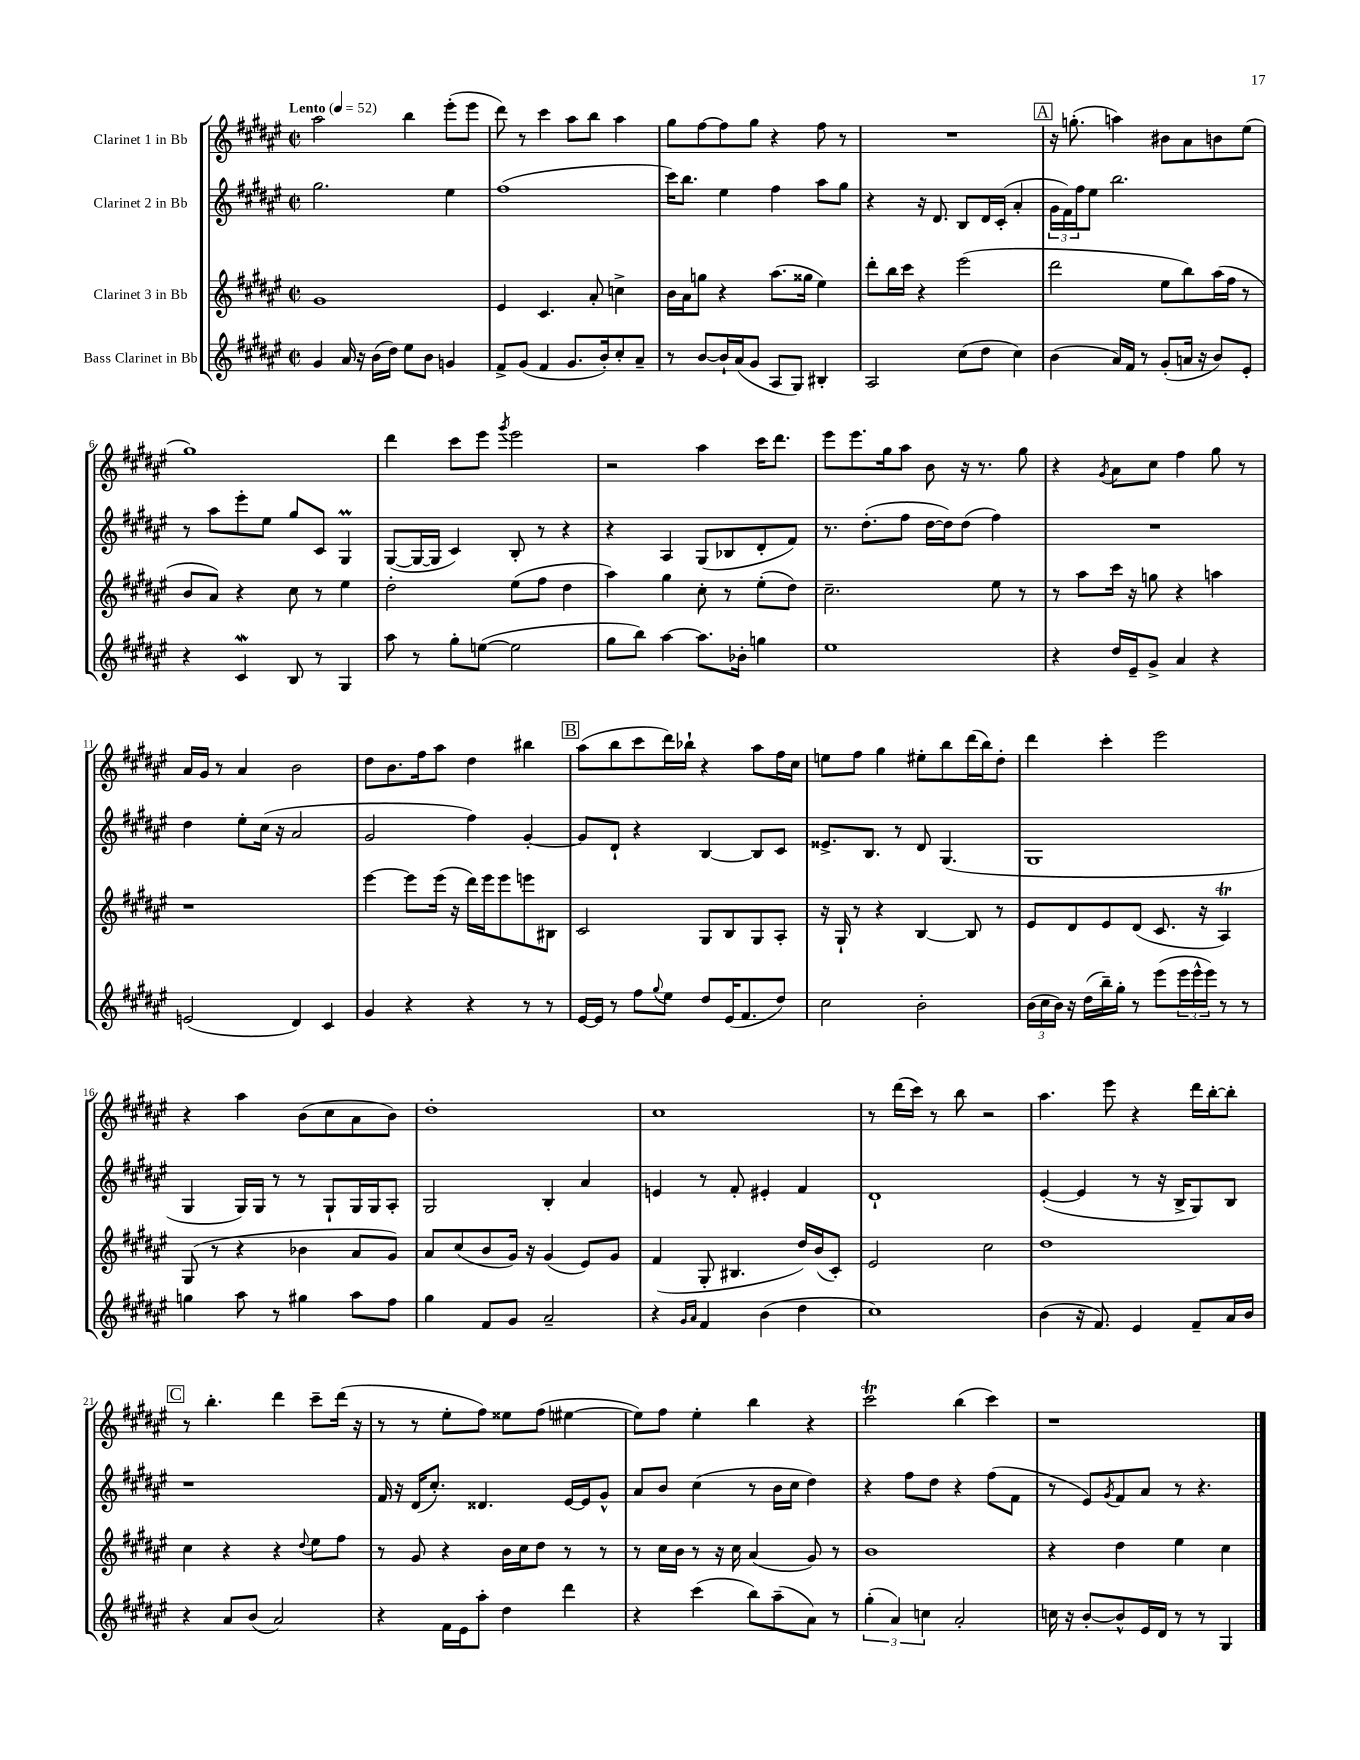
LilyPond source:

<<
\new StaffGroup <<
\new Staff = "s0" \with { instrumentName = "Clarinet 1 in Bb" } {
    \clef treble \key fis \major \defaultTimeSignature \time 2/2 \tempo "Lento" 4 = 52
    ais''2 b''4 eis'''8-.( eis'''8 |
    dis'''8) r8 cis'''4 ais''8 b''8 ais''4 |
    gis''8 fis''8~ fis''8 gis''8 r4 fis''8 r8 |
    R1 |
    \mark \markup { \box "A" } r16 g''8.-.( a''4) bis'8 ais'8 b'8 eis''8( |
    gis''1) |
    dis'''4 cis'''8 eis'''8 \acciaccatura { gis'''8 } eis'''2 |
    r2 ais''4 cis'''16 dis'''8. |
    eis'''8 eis'''8. gis''16 ais''8 b'8 r16 r8. gis''8 |
    r4 \acciaccatura { gis'8 } ais'8 cis''8 fis''4 gis''8 r8 |
    ais'16 gis'16 r8 ais'4 b'2 |
    dis''8 b'8. fis''16 ais''8 dis''4 bis''4 |
    \mark \markup { \box "B" } ais''8( b''8 cis'''8 dis'''16) bes''16-! r4 ais''8 fis''16 cis''16 |
    e''8 fis''8 gis''4 eis''8-. b''8 dis'''16( b''16) dis''8-. |
    dis'''4 cis'''4-. eis'''2 |
    r4 ais''4 b'8( cis''8 ais'8 b'8) |
    dis''1-. |
    cis''1 |
    r8 dis'''16( cis'''16) r8 b''8 r2 |
    ais''4. eis'''8 r4 dis'''16 b''16~-. b''8-. |
    \mark \markup { \box "C" } r8 b''4.-. dis'''4 cis'''8-- dis'''16( r16 |
    r8 r8 eis''8-. fis''8) eisis''8 fis''8( eis''4~ |
    eis''8) fis''8 eis''4-. b''4 r4 |
    cis'''2\trill b''4( cis'''4) |
    r1 \bar "|." |
}
\new Staff = "s1" \with { instrumentName = "Clarinet 2 in Bb" } {
    \clef treble \key fis \major \defaultTimeSignature \time 2/2
    gis''2. eis''4 |
    fis''1( |
    cis'''16) b''8. eis''4 fis''4 ais''8 gis''8 |
    r4 r16 dis'8. b8 dis'16 cis'16-.( ais'4-. |
    \mark \markup { \box "A" } \tuplet 3/2 { gis'16 fis'16) fis''16 } eis''8 b''2. |
    r8 ais''8 eis'''8-. eis''8 gis''8 cis'8 gis4\prall |
    gis8~( gis16~ gis16 cis'4) b8-. r8 r4 |
    r4 ais4 gis8( bes8 dis'8-. fis'8) |
    r8. dis''8.-.( fis''8 dis''16~ dis''16) dis''8( fis''4) |
    R1 |
    dis''4 eis''8-. cis''16( r16 ais'2 |
    gis'2 fis''4) gis'4~-. |
    \mark \markup { \box "B" } gis'8 dis'8-! r4 b4~ b8 cis'8 |
    eisis'8.-> b8. r8 dis'8 gis4.( |
    gis1 |
    gis4 gis16) gis16 r8 r8 gis8-! gis16 gis16 ais8-. |
    gis2 b4-. ais'4 |
    e'4 r8 fis'8-. eis'4-. fis'4 |
    dis'1-! |
    eis'4~-.( eis'4 r8 r16 b16-> gis8) b8 |
    \mark \markup { \box "C" } r1 |
    fis'16 r16 dis'16( cis''8.-.) disis'4. eis'16~ eis'16 gis'8-^ |
    ais'8 b'8 cis''4( r8 b'16 cis''16 dis''4) |
    r4 fis''8 dis''8 r4 fis''8( fis'8 |
    r8 eis'8) \acciaccatura { gis'8 } fis'8 ais'8 r8 r4. \bar "|." |
}
\new Staff = "s2" \with { instrumentName = "Clarinet 3 in Bb" } {
    \clef treble \key fis \major \defaultTimeSignature \time 2/2
    gis'1 |
    eis'4 cis'4. ais'8-. c''4-> |
    b'16 ais'16 g''8 r4 ais''8.( gisis''16 eis''4) |
    dis'''8-. b''16 cis'''16 r4 eis'''2( |
    \mark \markup { \box "A" } dis'''2 eis''8 b''8) ais''16( fis''16 r8 |
    b'8 ais'8) r4 cis''8 r8 eis''4 |
    dis''2-. eis''8( fis''8 dis''4 |
    ais''4) gis''4 cis''8-. r8 eis''8-.( dis''8) |
    cis''2.-- eis''8 r8 |
    r8 ais''8 cis'''16 r16 g''8 r4 a''4 |
    r1 |
    eis'''4~ eis'''8 eis'''16( r16 dis'''16) eis'''16 eis'''8 e'''8 bis8 |
    \mark \markup { \box "B" } cis'2 gis8 b8 gis8 ais8-. |
    r16 gis16-! r8 r4 b4~ b8 r8 |
    eis'8 dis'8 eis'8 dis'8( cis'8. r16 ais4\trill) |
    gis8( r8 r4 bes'4 ais'8 gis'8) |
    ais'8 cis''8( b'8 gis'16) r16 gis'4( eis'8) gis'8 |
    fis'4( gis8-. bis4. dis''16) b'16( cis'8-.) |
    eis'2 cis''2 |
    dis''1 |
    \mark \markup { \box "C" } cis''4 r4 r4 \appoggiatura { dis''8 } eis''8 fis''8 |
    r8 gis'8 r4 b'16 cis''16 dis''8 r8 r8 |
    r8 cis''16 b'16 r8 r16 cis''16 ais'4( gis'8) r8 |
    b'1 |
    r4 dis''4 eis''4 cis''4 \bar "|." |
}
\new Staff = "s3" \with { instrumentName = "Bass Clarinet in Bb" } {
    \clef treble \key fis \major \defaultTimeSignature \time 2/2
    gis'4 ais'16 r16 b'16( dis''16) eis''8 b'8 g'4 |
    fis'8-> gis'8( fis'4 gis'8. b'16-.) cis''8-. ais'8-- |
    r8 b'8~ b'16-! ais'16( gis'8 ais8 gis8) bis4-. |
    ais2 cis''8( dis''8 cis''4) |
    \mark \markup { \box "A" } b'4( ais'16) fis'16 r8 gis'8-.( a'16 r16 b'8) eis'8-. |
    r4 cis'4\mordent b8 r8 gis4 |
    ais''8 r8 gis''8-. e''8~( e''2 |
    gis''8 b''8) ais''4~ ais''8. bes'16-. g''4 |
    eis''1 |
    r4 dis''16 eis'16-- gis'8-> ais'4 r4 |
    e'2( dis'4) cis'4 |
    gis'4 r4 r4 r8 r8 |
    \mark \markup { \box "B" } eis'16~ eis'16 r8 fis''8 \appoggiatura { gis''8 } eis''8 dis''8 eis'16( fis'8. dis''8) |
    cis''2 b'2-. |
    \tuplet 3/2 { b'16( cis''16 b'16) } r16 dis''16( b''16--) gis''16-. r8 eis'''8( \tuplet 3/2 { eis'''16 eis'''16-^ eis'''16) } r8 r8 |
    g''4 ais''8 r8 gis''4 ais''8 fis''8 |
    gis''4 fis'8 gis'8 ais'2-- |
    r4 \grace { gis'16 ais'16 } fis'4 b'4( dis''4 |
    cis''1) |
    b'4( r16 fis'8.) eis'4 fis'8-- ais'16 b'16 |
    \mark \markup { \box "C" } r4 ais'8 b'8( ais'2) |
    r4 fis'16 eis'16 ais''8-. dis''4 dis'''4 |
    r4 cis'''4( b''8) ais''8--( ais'8) r8 |
    \tuplet 3/2 { gis''4-.( ais'4) c''4 } ais'2-. |
    c''16 r16 b'8~-. b'8-^ eis'16 dis'16 r8 r8 gis4 \bar "|." |
}
>>
>>
